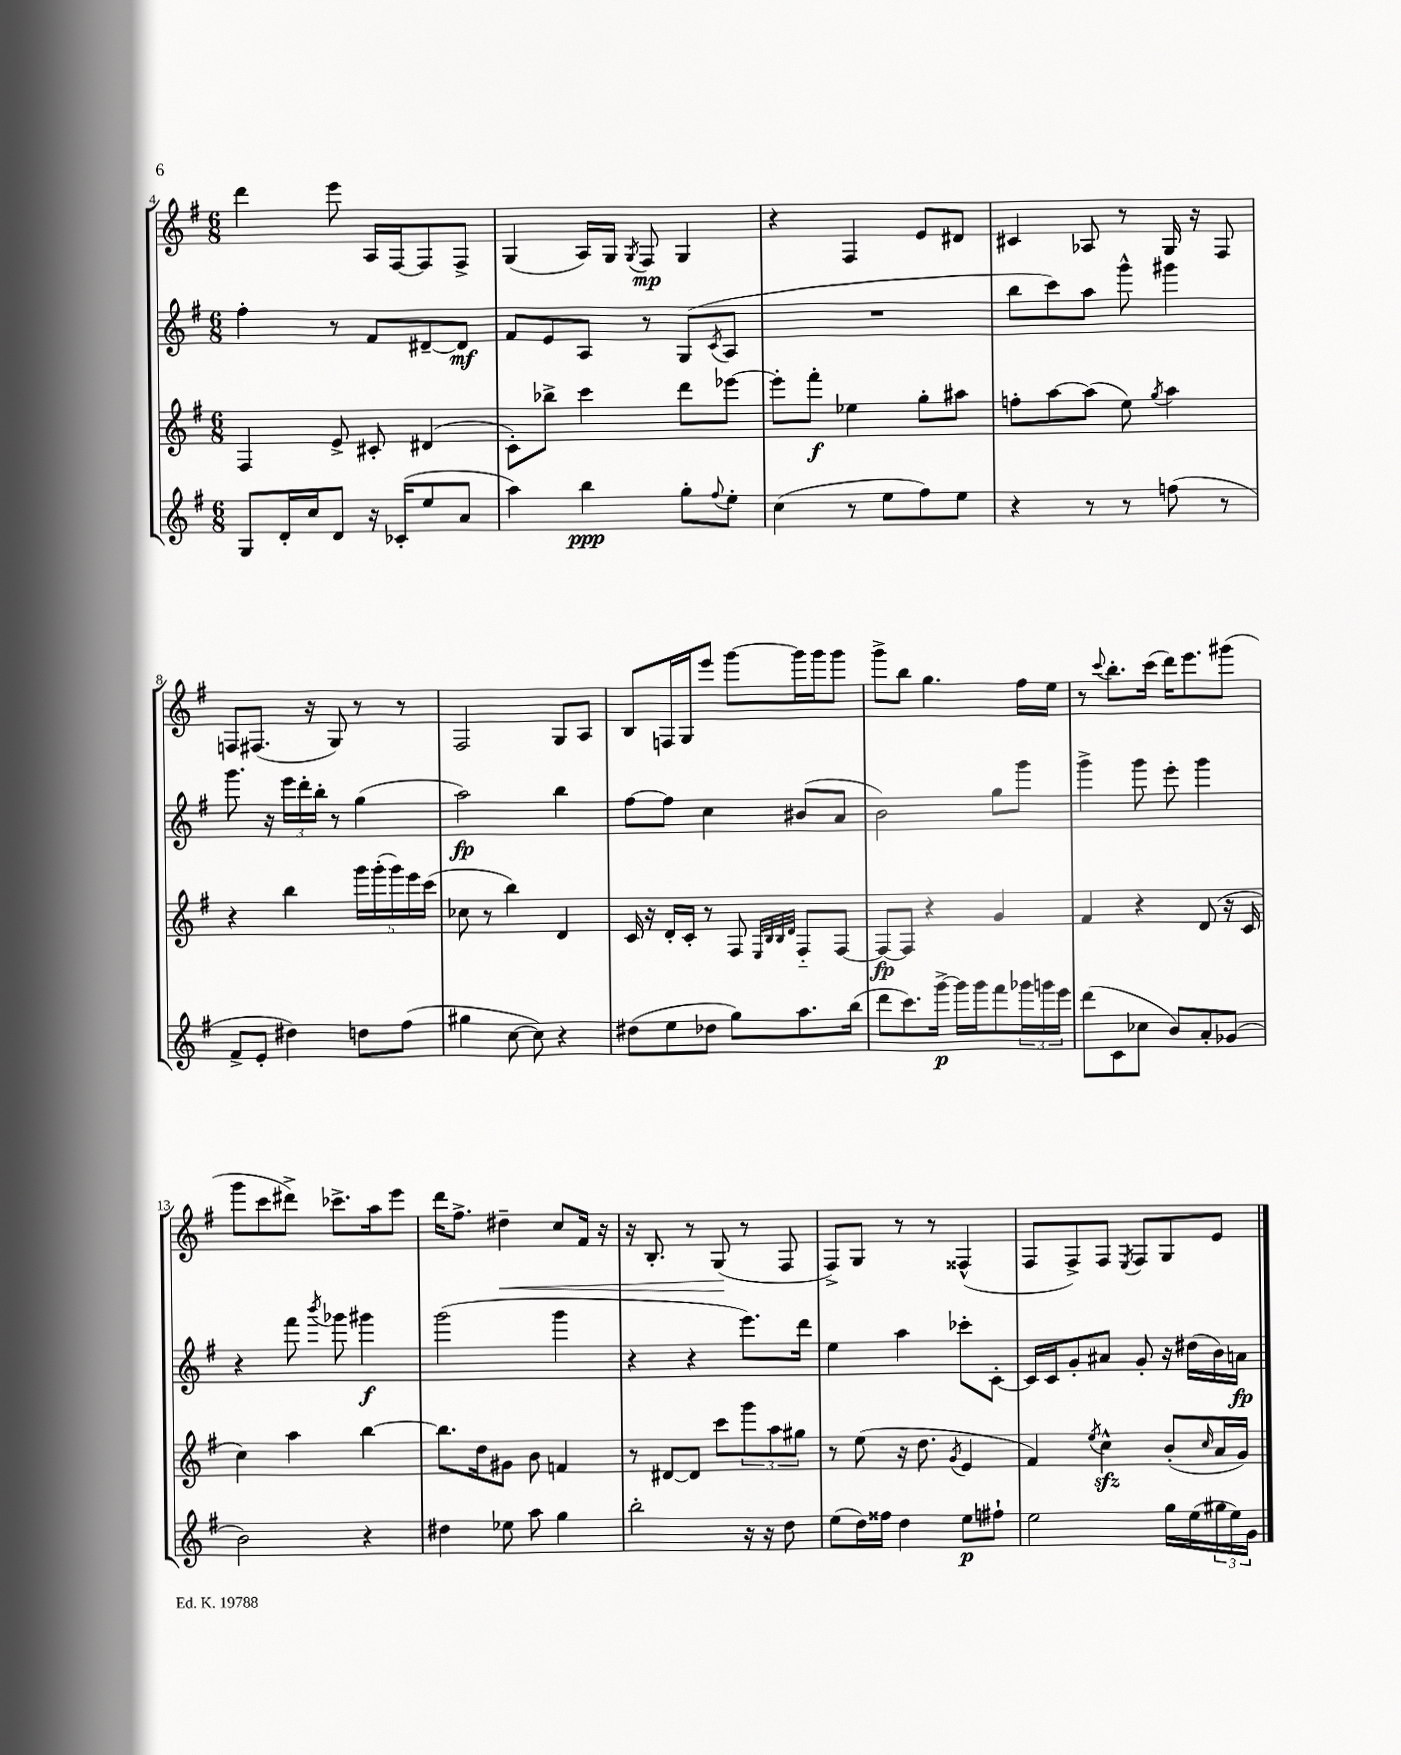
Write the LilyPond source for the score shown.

<<
\new StaffGroup <<
\new Staff = "s0" {
    \clef treble \key g \major \numericTimeSignature \time 6/8
    d'''4 e'''8 a16 fis16~ fis8 fis8-> |
    g4( a16) g16 \acciaccatura { g8 } fis8\mp g4 |
    r4 fis4 e'8 dis'8 |
    cis'4 aes8 r8 g16 r16 fis8 |
    f8 fis8.( r16 g8) r8 r8 |
    fis2 g8 a8 |
    b8 f16 g16 e'''8 g'''8~ g'''16 g'''16 g'''8 |
    g'''8-> b''8 g''4. fis''16 e''16 |
    r8 \appoggiatura { c'''8 } b''8.-. c'''16( d'''16) e'''8. gis'''8( |
    g'''8 c'''8 dis'''8->) ces'''8.-> a''16 e'''8 |
    d'''16 fis''8.-> dis''4--\< c''8 fis'16 r16 |
    r16 b8.-. r8 g8\!( r8 fis8 |
    fis8->) g8 r8 r8 fisis4-^( |
    fis8 fis8->) fis8 \acciaccatura { e8 } fis8 g8 e'8 \bar "|." |
}
\new Staff = "s1" {
    \clef treble \key g \major \numericTimeSignature \time 6/8
    fis''4-. r8 fis'8 dis'8~-- dis'8\mf |
    fis'8 e'8 a8 r8 g8( \acciaccatura { c'8 } a8 |
    R2. |
    b''8 c'''8) a''8 g'''8-^ gis'''4 |
    g'''8. r16 \tuplet 3/2 { e'''16 d'''16-. b''16-. } r8 g''4( |
    a''2\fp) b''4 |
    fis''8~ fis''8 c''4 bis'8( a'8 |
    b'2) g''8 g'''8 |
    g'''4-> g'''8 e'''8-. g'''4 |
    r4 fis'''8 \acciaccatura { b'''8 } ges'''8 gis'''4\f |
    g'''2( g'''4 |
    r4 r4 e'''8.) d'''16 |
    e''4 a''4 ces'''8-. c'8~-. |
    c'16 c'16 g'8-. ais'8 g'8-. r16 dis''16( b'16) a'16\fp \bar "|." |
}
\new Staff = "s2" {
    \clef treble \key g \major \numericTimeSignature \time 6/8
    fis4 e'8-> cis'8-. dis'4( |
    c'8-.) bes''8-> c'''4 d'''8 ees'''8~ |
    ees'''8-. fis'''8-.\f ees''4 g''8-. ais''8 |
    f''8-. a''8~ a''8( e''8) \acciaccatura { g''8 } a''4 |
    r4 b''4 \tuplet 5/4 { g'''16 g'''16-.( g'''16) e'''16 c'''16( } |
    ces''8 r8 b''4) d'4 |
    c'16 r16 d'16-. c'16-. r8 fis8 \grace { e32 b32 b32 d'32 } fis8-_ fis8~ |
    fis8~\fp fis8 r4 g'4 |
    fis'4 r4 d'8( r16 c'16 |
    c''4) a''4 b''4~ |
    b''8. d''16 gis'8 b'8 f'4 |
    r8 dis'8~ dis'8 c'''8 \tuplet 3/2 { g'''8 a''8 gis''8 } |
    r8 e''8( r16 d''8. \acciaccatura { g'8 } e'4 |
    fis'4) \acciaccatura { e''8 } c''4-^\sfz b'8-.( \grace { c''16 } a'16 g'16) \bar "|." |
}
\new Staff = "s3" {
    \clef treble \key g \major \numericTimeSignature \time 6/8
    g8 d'16-. c''16 d'8 r16 ces'16-.( e''8 a'8 |
    a''4) b''4\ppp g''8-. \appoggiatura { fis''8 } e''8-. |
    c''4( r8 e''8 fis''8) e''8 |
    r4 r8 r8 f''8( r8 |
    fis'8-> e'8-. dis''4) d''8 fis''8( |
    gis''4 c''8~ c''8) r4 |
    dis''8( e''8 des''8 g''8) a''8. b''16( |
    d'''8 c'''8.) g'''16~->\p g'''16 g'''16 fis'''8 \tuplet 3/2 { ges'''16 g'''16 e'''16 } |
    d'''8( c'8 ces''8 b'8) a'8-. ges'8( |
    b'2) r4 |
    dis''4 ees''8 a''8 g''4 |
    b''2-. r16 r16 d''8 |
    e''8( d''16) fisis''16 d''4 e''8\p fis''8-! |
    e''2 g''16 e''16( \tuplet 3/2 { gis''16 e''16) g'16 } \bar "|." |
}
>>
>>
\layout { \context { \Score currentBarNumber = #4 } }
